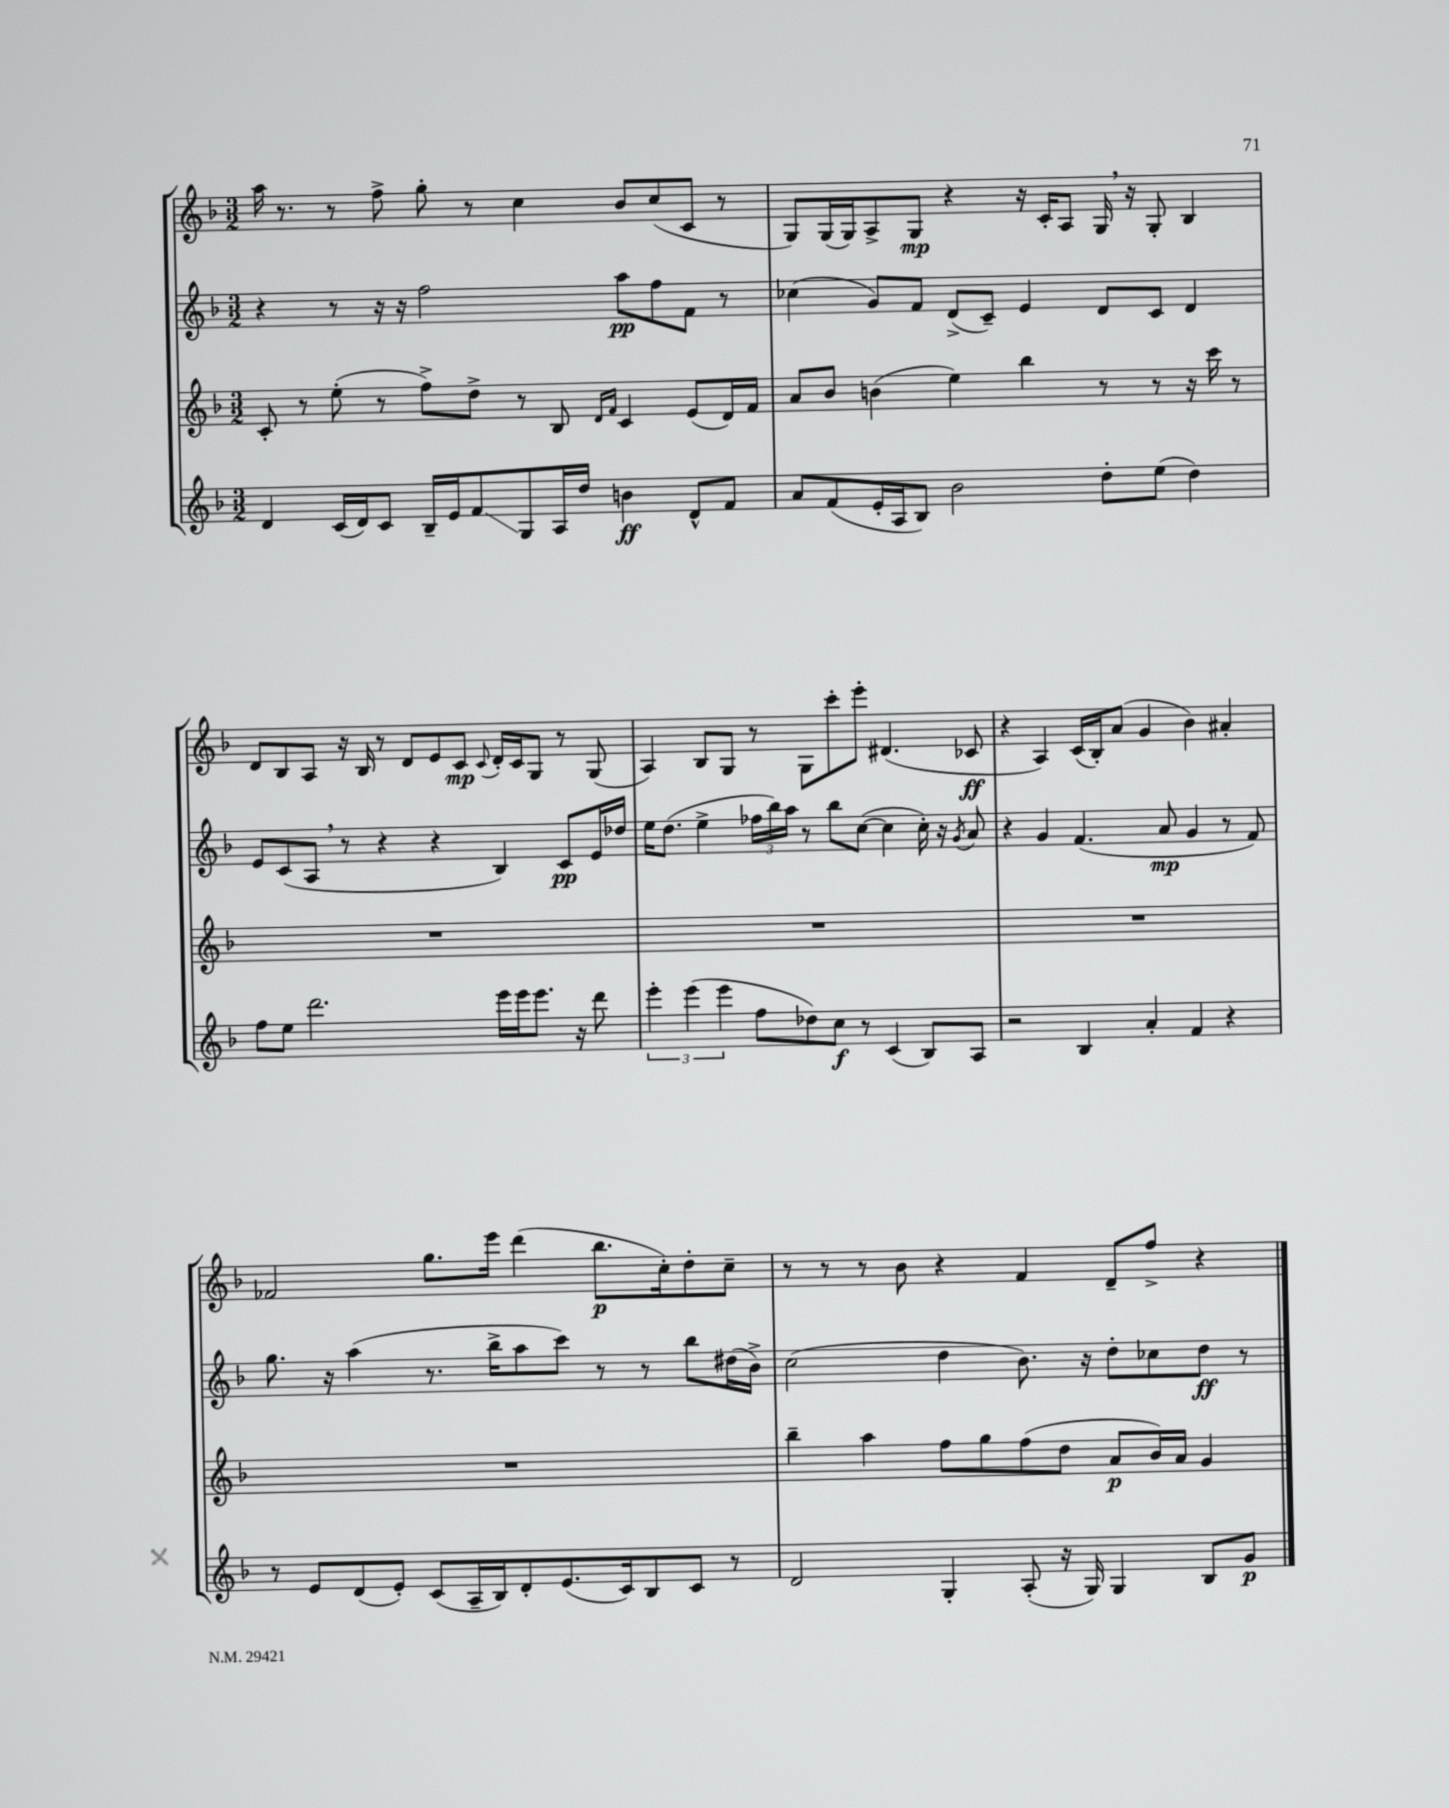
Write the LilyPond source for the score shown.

<<
\new StaffGroup <<
\new Staff = "s0" {
    \clef treble \key f \major \numericTimeSignature \time 3/2
    a''16 r8. r8 f''8-> g''8-. r8 c''4 bes'8 c''8( c'8 r8 |
    g8) g16( g16) a8-> g8\mp r4 r16 c'16-. a8 g16 \breathe r16 g8-. bes4 |
    d'8 bes8 a8 r16 bes16 r8 d'8 e'8 c'8\mp \appoggiatura { c'8 } d'16-. c'16 g8 r8 g8( |
    a4) bes8 g8 r8 g8 c'''8-. e'''8-. dis'4.( ces'8\ff |
    r4 a4) c'16( bes16-.) a'8( g'4 bes'4) ais'4-. |
    fes'2 g''8. e'''16 d'''4( bes''8.\p c''16-.) d''8-. c''8-- |
    r8 r8 r8 bes'8 r4 f'4 d'8-- f''8-> r4 \bar "|." |
}
\new Staff = "s1" {
    \clef treble \key f \major \numericTimeSignature \time 3/2
    r4 r8 r16 r16 f''2 a''8\pp f''8 f'8 r8 |
    ces''4( g'8) f'8 d'8->( c'8--) e'4 d'8 c'8 d'4 |
    e'8 c'8( a8 \breathe r8 r4 r4 bes4) c'8\pp e'16 des''16 |
    e''16 d''8.( e''4-> \tuplet 3/2 { fes''16 bes''16) a''16 } r8 bes''8 c''8~( c''4 c''16-.) r16 \acciaccatura { g'8 } a'8 |
    r4 g'4 f'4.( a'8\mp g'4 r8 f'8) |
    g''8. r16 a''4( r8. bes''16-> a''8 c'''8) r8 r8 bes''8 dis''16( bes'16->) |
    c''2( d''4 bes'8.) r16 d''8-. ces''8 d''8\ff r8 \bar "|." |
}
\new Staff = "s2" {
    \clef treble \key f \major \numericTimeSignature \time 3/2
    c'8-. r8 e''8-.( r8 f''8->) d''8-> r8 bes8 \grace { d'16 f'16 } c'4 e'8( d'16) f'16 |
    a'8 bes'8 b'4( e''4) bes''4 r8 r8 r16 c'''16 r8 |
    R1. |
    R1. |
    R1. |
    R1. |
    bes''4-- a''4 f''8 g''8 f''8( d''8 a'8\p bes'16) a'16 g'4 \bar "|." |
}
\new Staff = "s3" {
    \clef treble \key f \major \numericTimeSignature \time 3/2
    d'4 c'16( d'16) c'8 bes16-- e'16 f'8\glissando g8 a16 d''16 b'4\ff d'8-^ f'8 |
    a'8 f'8( e'16-. a16 bes8) bes'2 d''8-. e''8( d''4) |
    f''8 e''8 d'''2. e'''16 e'''16 e'''8. r16 d'''8 |
    \tuplet 3/2 { e'''4-. e'''4( e'''4 } f''8 des''8) c''8\f r8 c'4( bes8) a8 |
    r2 bes4 a'4-. f'4 r4 |
    r8 e'8 d'8( e'8-.) c'8( a16-- bes16) d'8-. e'8.( c'16) bes8 c'8 r8 |
    d'2 g4-. a8-.( r16 g16) g4 bes8 g'8\p \bar "|." |
}
>>
>>
\layout { \context { \Score \remove "Bar_number_engraver" } }
